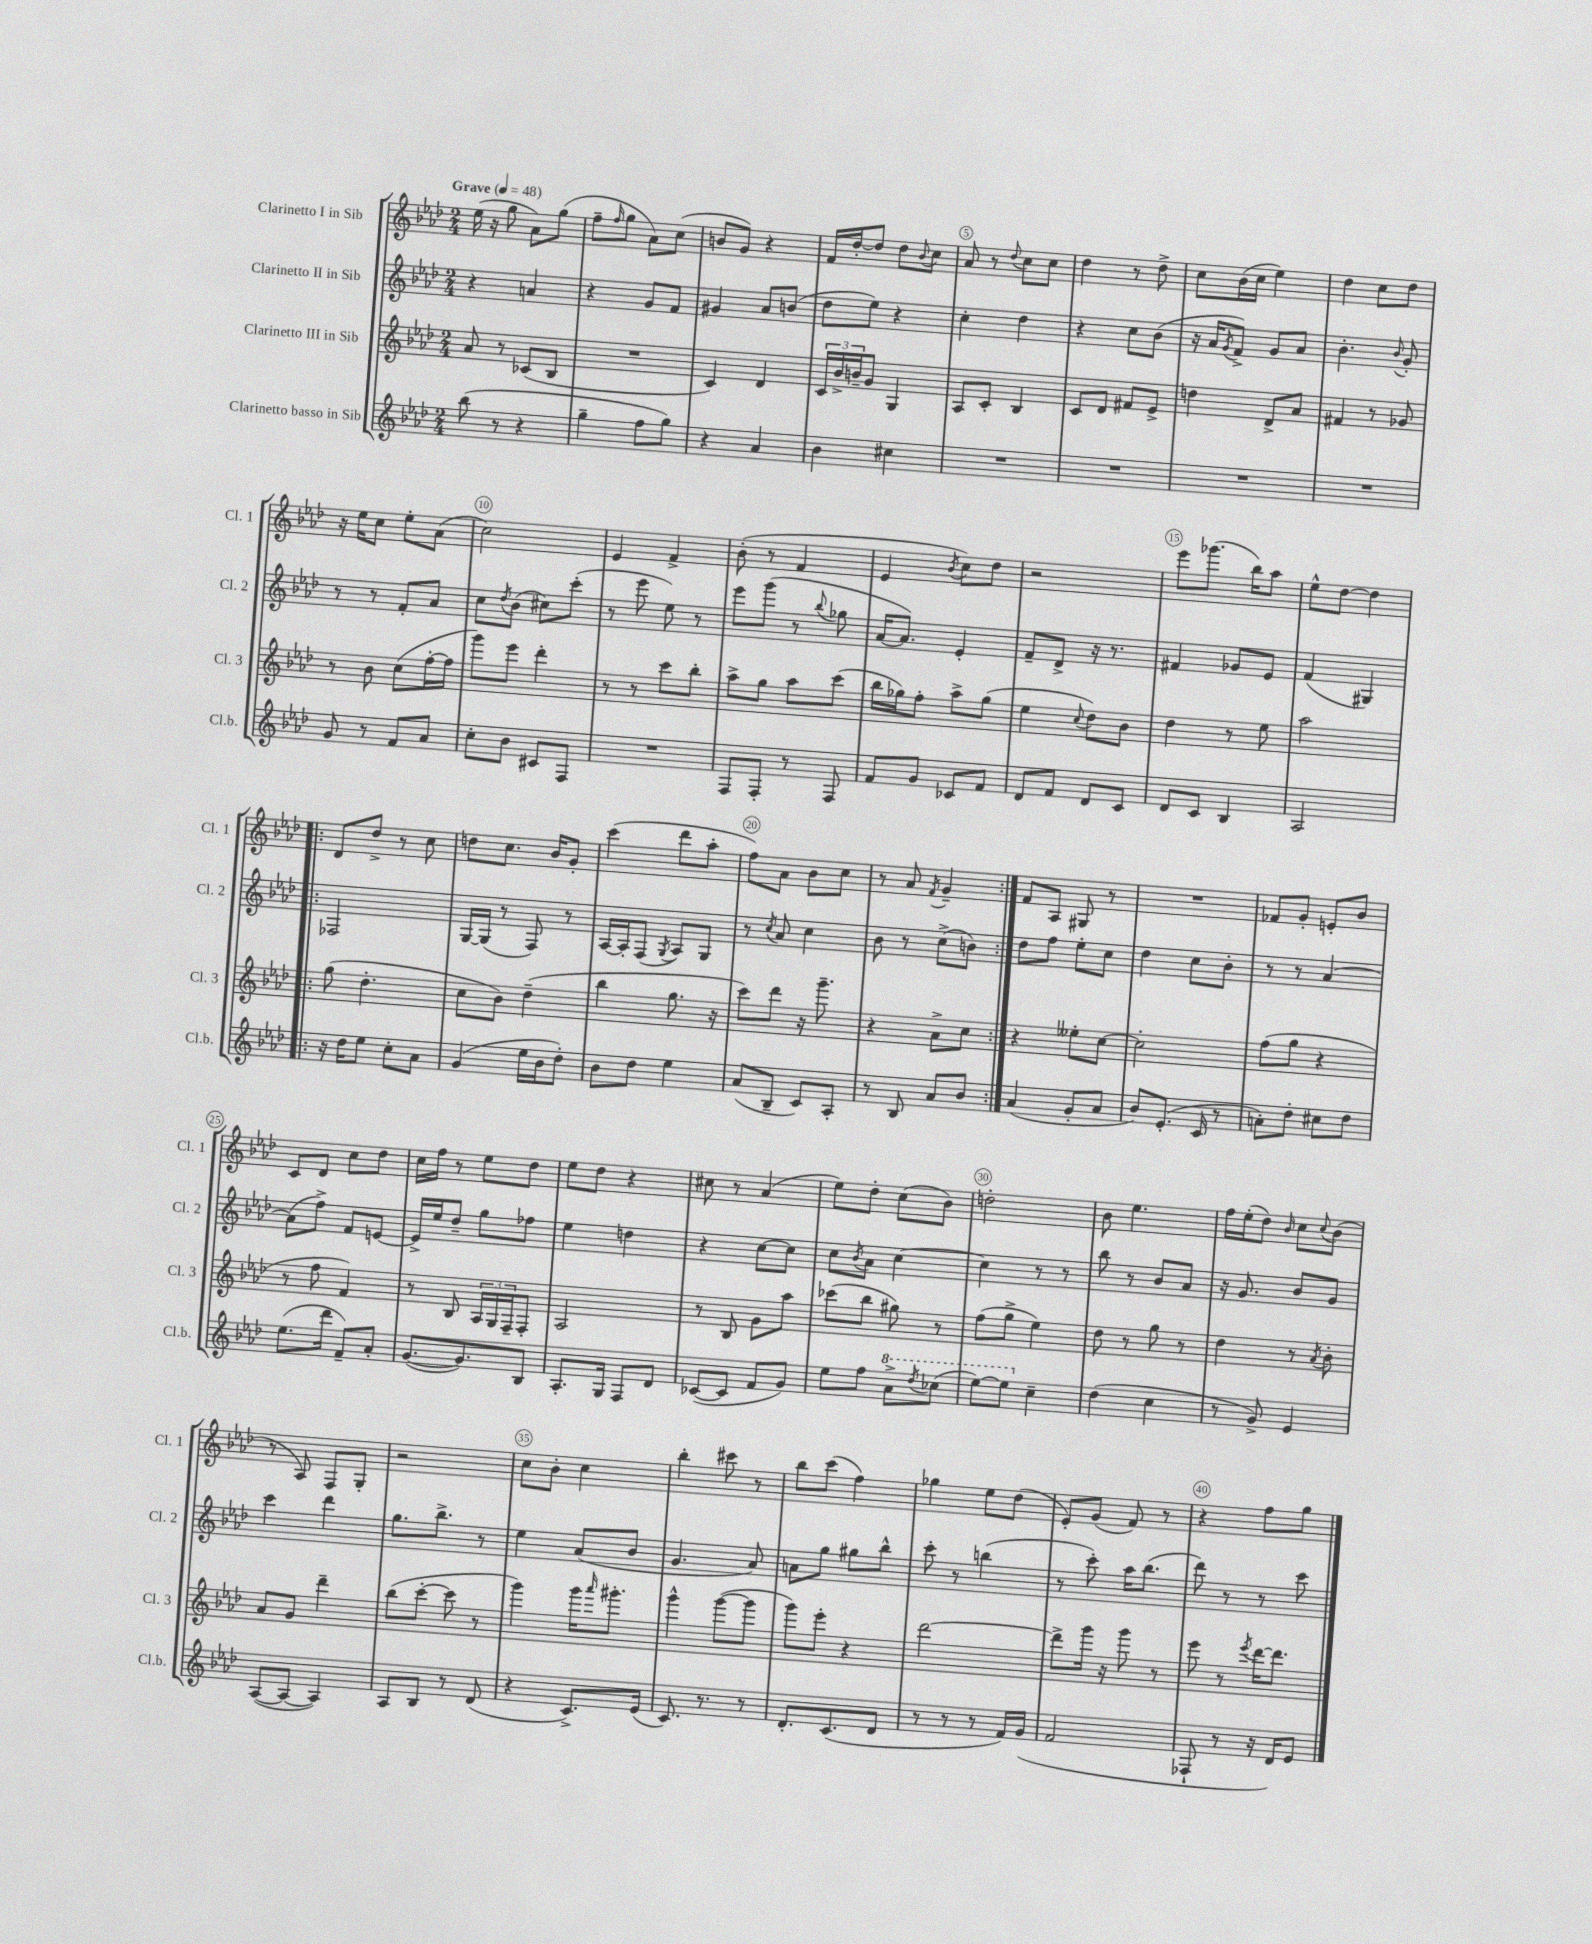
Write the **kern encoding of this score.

**kern	**kern	**kern	**kern
*part4	*part3	*part2	*part1
*staff4	*staff3	*staff2	*staff1
*I"Clarinetto basso in Sib	*I"Clarinetto III in Sib	*I"Clarinetto II in Sib	*I"Clarinetto I in Sib
*I'Cl.b.	*I'Cl. 3	*I'Cl. 2	*I'Cl. 1
*clefG2	*clefG2	*clefG2	*clefG2
*k[b-e-a-d-]	*k[b-e-a-d-]	*k[b-e-a-d-]	*k[b-e-a-d-]
*M2/4	*M2/4	*M2/4	*M2/4
*MM48	*MM48	*MM48	*MM48
=1	=1	=1	=1
!	!	!	!LO:TX:a:B:t=Grave
(8bb-\	8a-/	4r	(16ee-\
.	.	.	16r
8r	8r	.	8gg\
4r	(8c-X/L	4an/	8a-\L)
.	8B-/J	.	(8gg\J
=2	=2	=2	=2
4gg~\	2r	4r	8ff~\L
.	.	.	16qqff/
.	.	.	8gg\J
8ff\L	.	8g/L	8a-\L)
8gg\J)	.	8f/J	(8cc\J
=3	=3	=3	=3
4r	4c/)	4g#X/	8bn/L
.	.	.	8g/J)
4a-/	4d-/	8a-/L	4r
.	.	(8bn/J	.
=4	=4	=4	=4
4b-\	24c/LL	8dd-\L	16f/LL
.	24b-^/	.	.
.	.	.	[16dd-'/J
.	24bn~/J	.	.
.	8g/J	8ee-\J)	8dd-/J]
4cc#X\	4G/	4r	8dd-\L
.	.	.	8qqb-/
.	.	.	8cc\J
=5	=5	=5	=5
2r	8A-/L	4cc'\	8a-/
.	8c'/J	.	8r
.	.	.	8qqdd-/
.	4B-/	4dd-\	8cc\L
.	.	.	8cc\J
=6	=6	=6	=6
2r	8c/L	4r	4dd-\
.	8d-/J	.	.
.	8f#X/L	8cc\L	8r
.	8e-^/J	(8b-\J	8dd-^\
=7	=7	=7	=7
2r	4ddn\	16r	8cc\L
.	.	16a-/KL	.
.	.	8qg/	.
.	.	8f^/J)	(16b-\L
.	.	.	16cc\JJ
.	8d-^/L	8g/L	4ee-\)
.	8a-/J	8a-/J	.
=8	=8	=8	=8
2r	4f#X/	4.b-'\	4dd-\
.	8r	.	8cc\L
.	.	8qqb-/	.
.	8g-X/	8g'/	8dd-\J
!!LO:LB:g=z
=9	=9	=9	=9
8g/	8r	8r	16r
.	.	.	16ee-\KL
8r	8b-\	8r	8cc\J
8f/L	(8cc\L	8f'/L	8ee-'\L
8a-/J	[16ff'\L	8a-/J	(8a-\J
.	16ff\JJ]	.	.
=10	=10	=10	=10
8cc'\L	8ggg\L)	8cc\L	2cc\)
.	.	8qdd-/	.
8b-\J	8eee-\J	(8b-\J	.
8c#X/L	4ddd-'\	8cc#X\L)	.
8F/J	.	(8ccc'\J	.
=11	=11	=11	=11
2r	8r	8r	4e-/
.	8r	8eee-\	.
.	8ccc\L	8ee-\)	4f^/
.	8bb-'\J	8r	.
=12	=12	=12	=12
8F/L	8aa-^\L	8eee-\L	(8b-'\
8F'/J	8gg\J	(8ggg\J	8r
8r	8aa-\L	8r	4f/
.	.	8qqbb-/	.
8F/	(8ccc\J	8gg-X\	.
=13	=13	=13	=13
8f/L	16bb-\LL	[16a-/KL	4e-/
.	16gg-X\J)	8.a-/J])	.
8g/J	8ff'\J	.	.
.	.	.	8qb-/
8c-X/L	8aa-^\L	4e-'/	8cc\L)
8f/J	(8gg-\J	.	8dd-\J
=14	=14	=14	=14
8d-/L	4ee-\	8f~/L	2r
8f/J	.	8d-^/J	.
.	8qqcc/	.	.
8d-/L	8dd-\L)	16r	.
.	.	8.r	.
8c/J	8b-\J	.	.
=15	=15	=15	=15
8d-/L	4dd-\	4f#X/	8eee-\L
8c/J	.	.	(8.ggg-X\J
4B-/	8r	8g-X/L	.
.	.	.	16bb-\KL)
.	8ee-\	8e-/J	8aa-\J
=16	=16	=16	=16
2A-/	2aa-\	(4f/	8ee-^^\L
.	.	.	[8dd-\J
.	.	4G#X/)	4dd-\]
!!LO:LB:g=z
=17!|:	=17!|:	=17!|:	=17!|:
16r	(8gg\	2F-X/	8d-/L
16dd-\KL	.	.	.
8ee-\J	4.dd-'\	.	8dd-^/J
8cc'\L	.	.	8r
8a-\J	.	.	8cc\
=18	=18	=18	=18
(4g/	8cc\L	[16G/LL	8ddn\L
.	.	(16G/JJ]	.
.	8b-\J)	8r	8.cc\J
16ee-\LL	(4dd-~\	8F/)	.
16b-\J	.	.	16b-/KL
8dd-'\J)	.	8r	8g'/J
=19	=19	=19	=19
8b-\L	4bb-\	[16A-/LL	(4ccc\
.	.	16A-'/J]	.
8dd-\J	.	(8F/J	.
.	.	8qG/	.
4ee-\	8.gg\	8A-/L)	8ddd-\L
.	.	8G/J	8aa-'\J
.	16r	.	.
=20	=20	=20	=20
(8a-/L	8ccc\L)	8r	8ff\L)
.	.	8qcc/	.
8B-~/J	8ddd-\J	8a-/	8a-\J
8c/L)	16r	4cc\	8b-\L
.	8.ggg~\	.	.
8A-'/J	.	.	8cc\J
=21	=21	=21	=21
8r	4r	8b-\	8r
8B-/	.	8r	8a-/
.	.	.	8qf/
8a-/L	8a-^\L	(8cc^\L	4g~/
8b-/J	8cc\J	8bn\J)	.
=22:|!	=22:|!	=22:|!	=22:|!
(4a-/	4r	8dd-\L	8f/L
.	.	8ff\J	8A-/J
8g'/L	8ee--X'\L	8ee-'\L	8G#X/
8a-/J	[8cc\J	8cc\J	8r
=23	=23	=23	=23
8b-/L)	2cc'\]	4dd-\	2r
(8.e-'/J	.	.	.
.	.	8cc\L	.
16c/	.	.	.
8r	.	8b-'\J	.
=24	=24	=24	=24
8an'\L)	(8ff\L	8r	8f-X/L
8dd-'\J	8gg\J	8r	8g'/J
8cc#X\L	4r	[4a-/	8en'/L
8dd-\J	.	.	8b-/J
!!LO:LB:g=z
=25	=25	=25	=25
(8.ee-\L	8r	(8a-\L]	8c/L
.	8ff\	8ff^\J)	8d-/J
16ddd-\Jk	.	.	.
8f~/L)	4f/)	8f/L	8cc\L
8a-'/J	.	[8en/J	8dd-\J
=26	=26	=26	=26
([8.g/L	8r	16e^/LL]	16cc\LL
.	.	16ee-/J	16ff\JJ
.	8B-/	8dd-~/J	8r
8.g/])	.	.	.
.	24A-/LL	8gg\L	8ee-\L
.	24G/	.	.
.	24F~/J	.	.
8B-/J	8F'/J	8ff-X\J	8dd-\J
=27	=27	=27	=27
8.A-'/L	2A-/	4ee-\	8ee-\L
.	.	.	8dd-\J
16G/Jk	.	.	.
8F/L	.	4ddn\	4r
8d-/J	.	.	.
=28	=28	=28	=28
([8c-X/L	8r	4r	8cc#X\
8c-/J]	8B-/	.	8r
8f/L	8g\L	[8cc\L	(4a-/
8g/J)	8aa-\J	8cc\J]	.
=29	=29	=29	=29
8ee-\L	(8ccc-X\L	8cc\L	8ee-\L)
.	.	8qb-/	.
8ff\J	8bb-\J	8a-\J	8dd-'\J
*8va	*	*	*
8aa-^\L	8gg#X\)	[4cc\	(8cc\L
8qddd-/	.	.	.
(8ccc-X\J	8r	.	8b-\J)
=30	=30	=30	=30
[8eee-\L)	(8ff\L	4cc\]	2ddn'\
8eee-\J]	8gg^\J	.	.
*X8va	*	*	*
4cc~\	4ee-\)	8r	.
.	.	8r	.
=31	=31	=31	=31
(4dd-\	8dd-\	8bb-\	8b-\
.	8r	8r	4.ee-\
4cc\	8gg\	8b-/L	.
.	8r	8a-/J	.
=32	=32	=32	=32
8r	4dd-\	16r	16ff\LL
.	.	8.g/	(16ee-'\J
8g^/)	.	.	8dd-\J)
.	.	.	16qqb-/
4e-/	8r	8b-/L	8cc\L
.	8qa-/	.	8qqcc/
.	8b-'\	8g/J	(8b-\J
!!LO:LB:g=z
=33	=33	=33	=33
([8A-/L	8a-/L	4ccc\	8r
8A-/J_	8g/J	.	8A-/)
4A-/])	4ddd-~\	4ddd-\	8F/L
.	.	.	8G'/J
=34	=34	=34	=34
8A-/L	(8bb-\L	8.gg\L	2r
8B-/J	[8ccc'\J	.	.
.	.	8.bb-^\J	.
8r	8ccc\]	.	.
(8d-/	8r	8r	.
=35	=35	=35	=35
4r	4ggg\)	4ee-\	8cc\L
.	.	.	8b-'\J
8.c^/L)	16ggg\KL	(8a-/L	4cc\
.	16qqaaa-/	.	.
.	8.ggg#X'\J	.	.
.	.	8b-/J	.
(16e-/Jk	.	.	.
=36	=36	=36	=36
8.c/)	4ggg^^\	4.g/	4bb-'\
8.r	.	.	.
.	([8ggg\L	.	8ccc#X\
8r	8ggg\J]	8a-/)	8r
=37	=37	=37	=37
8.d-'/L	8ggg\L)	8an\L	8bb-\L
.	8eee-'\J	8gg\J	(8ccc\J
(8.c/	.	.	.
.	4r	8gg#X\L	4ff\)
8d-/J	.	8bb-^^\J	.
=38	=38	=38	=38
8r	[2ddd-\	8ccc'\	4gg-X\
8r	.	8r	.
8r	.	(4bbn\	8ee-\L
16f/LL)	.	.	(8dd-\J
(16g/JJ	.	.	.
=39	=39	=39	=39
2f/	8ddd-^\L]	8r	8e-'/L)
.	16ggg\Jk	8ccc'\)	(8g/J
.	16r	.	.
.	8ggg\	16aa-\KL	8f/)
.	.	(8.bb-\J	.
.	8r	.	8r
=40	=40	=40	=40
8F-X`/	8eee-\	8ddd-\)	4r
8r	8r	8r	.
.	8qeee-/	.	.
16r	[16ddd-\KL	8r	8ff\L
16d-/KL)	8.ddd-\J]	.	.
8e-/J	.	8ccc\	8gg\J
==	==	==	==
*-	*-	*-	*-
